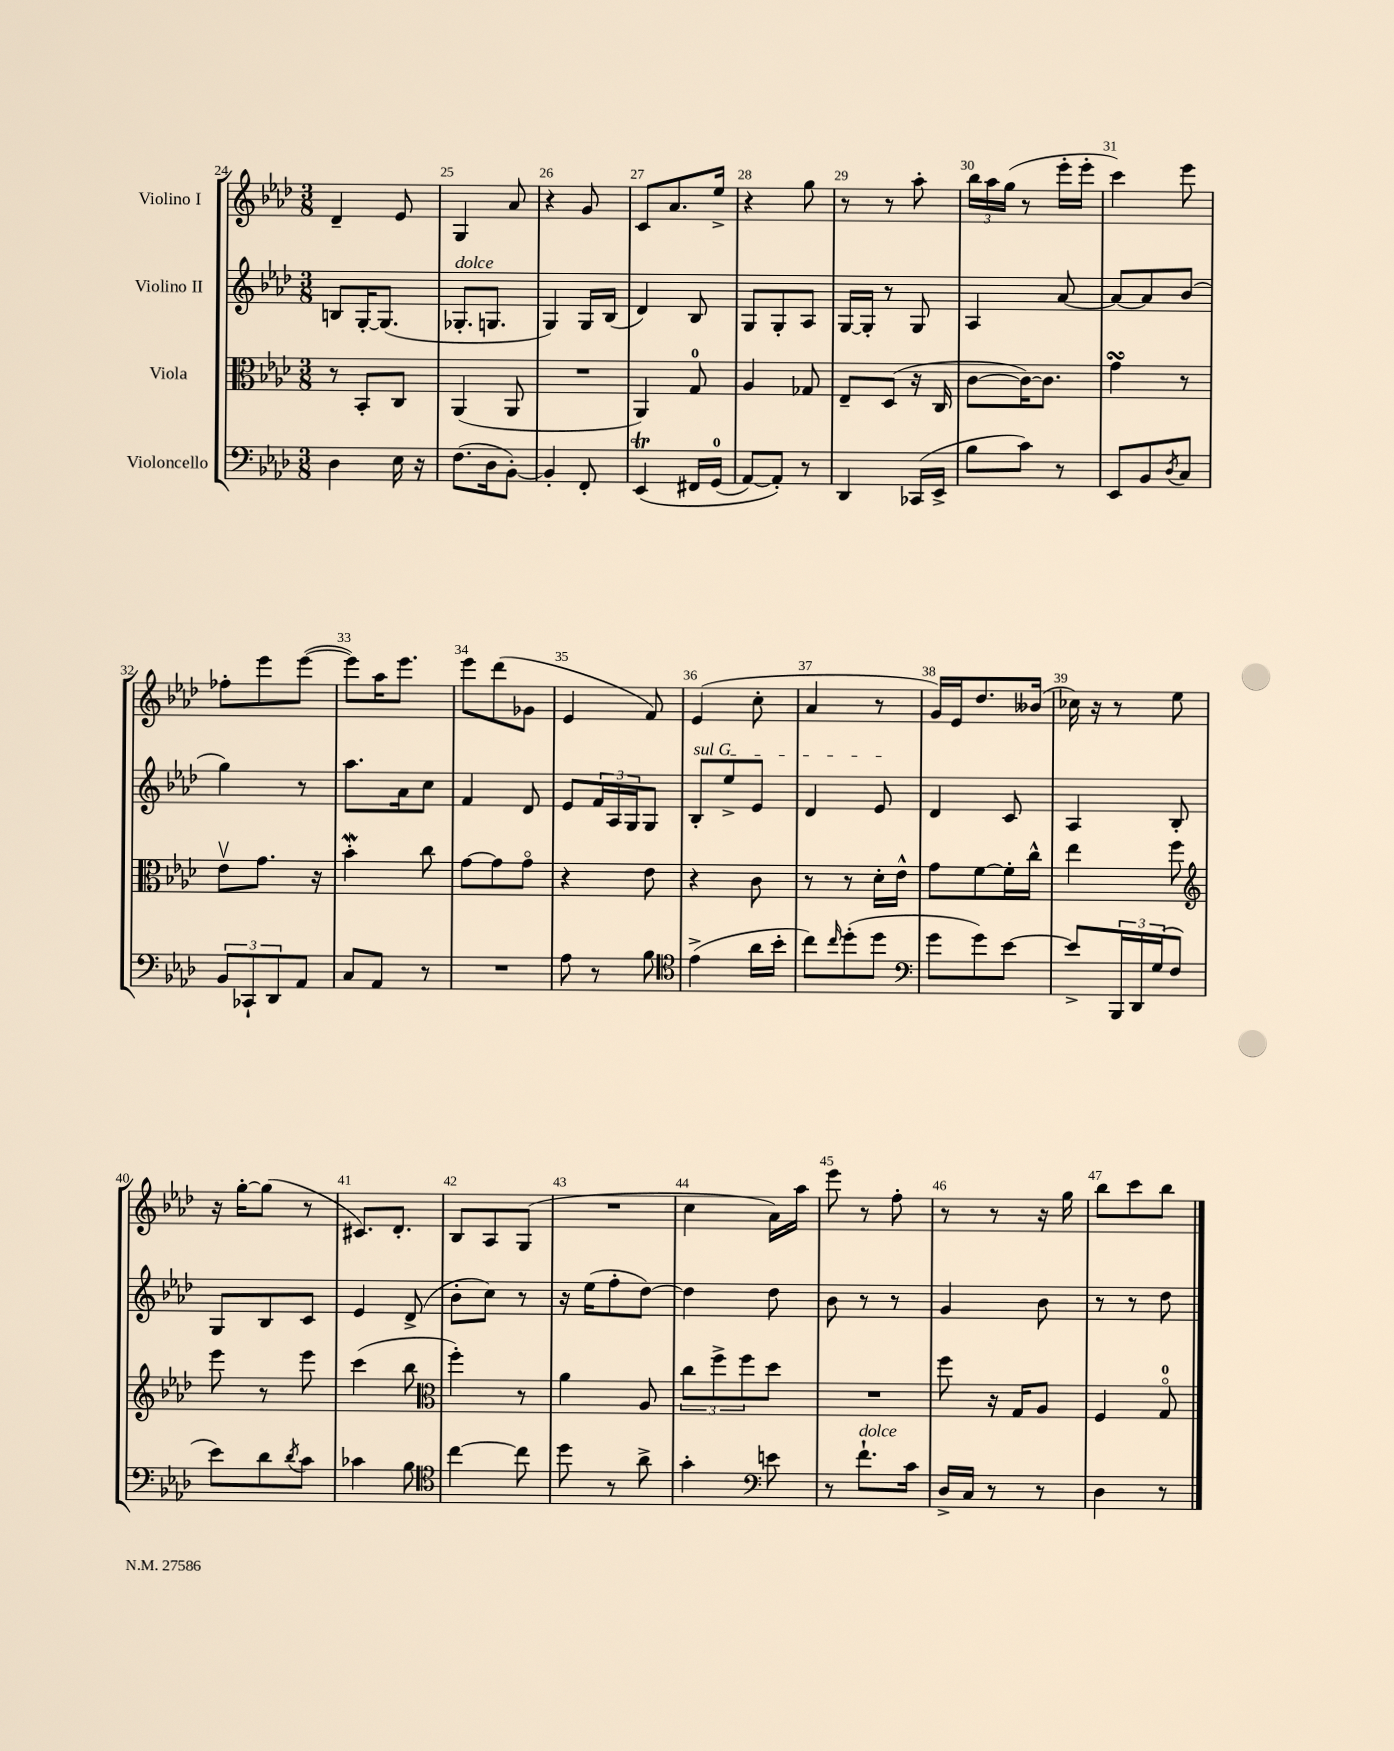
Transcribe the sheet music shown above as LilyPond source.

<<
\new StaffGroup <<
\new Staff = "s0" \with { instrumentName = "Violino I" } {
    \clef treble \key aes \major \numericTimeSignature \time 3/8
    des'4-- ees'8 |
    g4 aes'8 |
    r4 g'8 |
    c'8 aes'8. ees''16-> |
    r4 g''8 |
    r8 r8 aes''8-. |
    \tuplet 3/2 { bes''16 aes''16 g''16( } r8 ees'''16-. ees'''16-. |
    c'''4) ees'''8 |
    fes''8-. ees'''8 ees'''8~( |
    ees'''8) aes''16 ees'''8. |
    ees'''8 des'''8( ges'8 |
    ees'4 f'8) |
    ees'4( c''8-. |
    aes'4 r8 |
    g'16) ees'16 des''8. beses'16( |
    ces''16) r16 r8 ees''8 |
    r16 g''16~-. g''8( r8 |
    cis'8.) des'8.-. |
    bes8 aes8 g8( |
    R4. |
    c''4 aes'16) aes''16 |
    ees'''8 r8 f''8-. |
    r8 r8 r16 g''16 |
    bes''8 c'''8 bes''8 \bar "|." |
}
\new Staff = "s1" \with { instrumentName = "Violino II" } {
    \clef treble \key aes \major \numericTimeSignature \time 3/8
    b8 g16~-. g8.( |
    ges8.-.^\markup { \italic "dolce" } g8. |
    g4) g16 bes16( |
    des'4) bes8 |
    g8 g8-. aes8 |
    g16~ g16-. r8 g8 |
    aes4 aes'8~ |
    aes'8~ aes'8 bes'8( |
    g''4) r8 |
    aes''8. aes'16 c''8 |
    f'4 des'8 |
    ees'8 \tuplet 3/2 { f'16 aes16 g16 } g8 |
    \once \override TextSpanner.bound-details.left.text = \markup { \italic "sul G" } bes8-.\startTextSpan ees''8-> ees'8 |
    des'4 ees'8\stopTextSpan |
    des'4 c'8 |
    aes4 bes8-. |
    g8 bes8 c'8 |
    ees'4 des'8->( |
    bes'8-. c''8) r8 |
    r16 ees''16( f''8-. des''8~) |
    des''4 des''8 |
    bes'8 r8 r8 |
    g'4 bes'8 |
    r8 r8 des''8 \bar "|." |
}
\new Staff = "s2" \with { instrumentName = "Viola" } {
    \clef alto \key aes \major \numericTimeSignature \time 3/8
    r8 bes,8-. c8 |
    aes,4( aes,8 |
    R4. |
    aes,4) g8-0 |
    aes4 ges8 |
    ees8-- des8( r16 c16 |
    c'8~ c'16~) c'8. |
    g'4\turn r8 |
    ees'8\upbow g'8. r16 |
    bes'4-.\mordent c''8 |
    g'8~ g'8 g'8\flageolet |
    r4 ees'8 |
    r4 c'8 |
    r8 r8 des'16-. ees'16-^ |
    g'8 f'8~ f'16-. c''16-^ |
    ees''4 f''8 |
    \clef treble ees'''8 r8 ees'''8 |
    c'''4( bes''8 |
    \clef alto f''4-.) r8 |
    aes'4 aes8 |
    \tuplet 3/2 { c''8 f''8-> f''8 } des''8 |
    R4. |
    f''8 r16 g16 aes8 |
    f4 g8-0\flageolet \bar "|." |
}
\new Staff = "s3" \with { instrumentName = "Violoncello" } {
    \clef bass \key aes \major \numericTimeSignature \time 3/8
    des4 ees16 r16 |
    f8.( des16 bes,8~-.) |
    bes,4-. f,8-. |
    ees,4\trill\( fis,16 g,16-0( |
    aes,8~) aes,8-.\) r8 |
    des,4 ces,16( ees,16-> |
    bes8 c'8) r8 |
    ees,8 bes,8 \acciaccatura { des8 } c8 |
    \tuplet 3/2 { bes,8 ces,8-! des,8 } aes,8 |
    c8 aes,8 r8 |
    R4. |
    aes8 r8 bes8 |
    \clef tenor ees'4->( aes'16 bes'16-. |
    c''8) \grace { c''16 } des''8-.( des''8 |
    \clef bass g'8 g'8) ees'8~ |
    ees'8-> \tuplet 3/2 { bes,,16 des,16 g16( } f8 |
    ees'8) des'8 \acciaccatura { des'8 } c'8 |
    ces'4 bes8 |
    \clef tenor c''4~ c''8 |
    des''8 r8 aes'8-> |
    g'4-. \clef bass e'8 |
    r8 f'8.-!^\markup { \italic "dolce" } c'16 |
    des16-> c16 r8 r8 |
    des4 r8 \bar "|." |
}
>>
>>
\layout { \context { \Score currentBarNumber = #24 \override BarNumber.break-visibility = ##(#f #t #t) barNumberVisibility = #all-bar-numbers-visible } }
